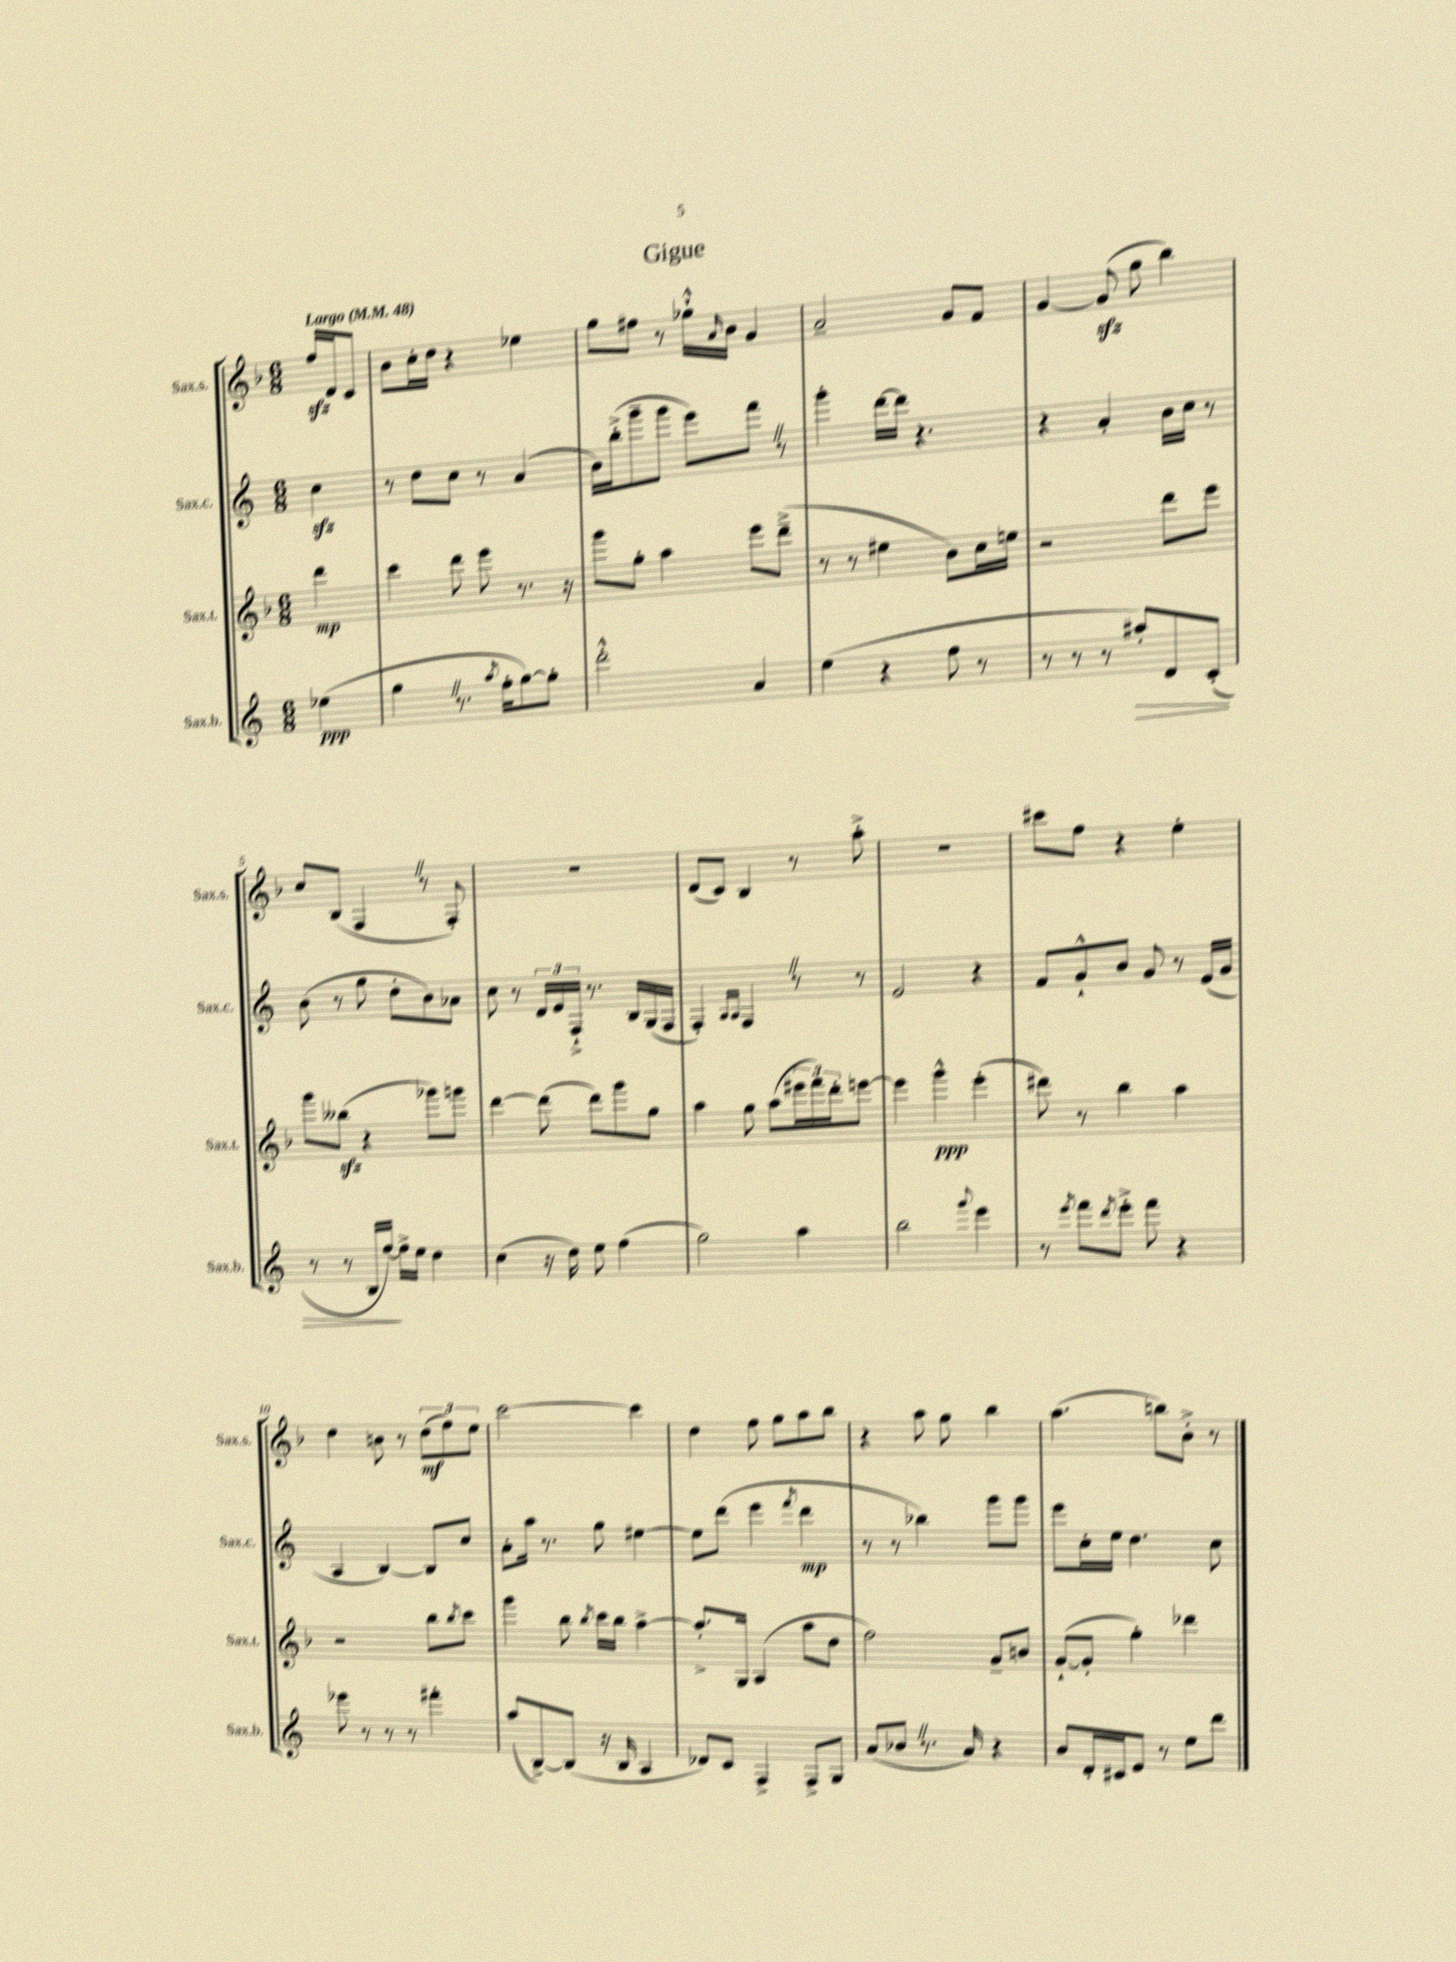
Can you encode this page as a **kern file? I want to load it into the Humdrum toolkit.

**kern	**kern	**kern	**kern
*staff4	*staff3	*staff2	*staff1
*clefG2	*clefG2	*clefG2	*clefG2
*k[]	*k[b-]	*k[]	*k[b-]
*M6/8	*M6/8	*M6/8	*M6/8
*MM48	*MM48	*MM48	*MM48
(4ee-	4ddd	4cc	16ff
.	.	.	16d
.	.	.	8c
=	=	=	=
4gg	4ccc	8r	8b-
.	.	8dd	16cc'
.	.	.	16dd
8.r	8ddd	8cc	4r
.	8eee	8r	.
8qaa	.	.	.
16ff'	.	.	.
[8gg)	8.r	(4a	4ee-
8gg']	.	.	.
.	16r	.	.
=	=	=	=
2ddd'^^	8ggg	16b)	8gg
.	.	(16bb'^	.
.	8gg'	8ggg~	8ff#
.	4aa	8ggg	8r
.	.	8eee)	16gg-`^^
.	.	.	16qqa
.	.	.	16b-
4a	8eee	8fff	4g
.	(8ddd~^	8r	.
=	=	=	=
(4ee	8r	4ggg'	2a~
.	8r	.	.
4r	4ee#	[16ddd	.
.	.	16ddd]	.
.	.	4.r	.
8ff	8b-)	.	8g
8r	16cc	.	8f
.	16ee	.	.
=	=	=	=
8r	2r	4r	[4g
8r	.	.	.
8r	.	4a'	(8g]
8aa#')	.	.	8gg
8d	8ddd	16b	4bb-)
.	.	16cc	.
(8c'	8eee	8r	.
=	=	=	=
8r	8ggg	(8b	8cc
8r	(8bb--	8r	(8B-
16B	4r	8gg	4F
[16ff)	.	.	.
16ff^]	.	8dd'	.
16ee	.	.	.
4dd	8ggg-)	8b)	8r
.	8ggg	8a-	8F')
=	=	=	=
(4cc	[4ddd	8cc	2.r
.	.	8r	.
16r	(8ddd]	24d	.
.	.	24e	.
16dd)	.	.	.
.	.	24F`^	.
8ee	8ddd)	8.r	.
(4ff	8ggg	.	.
.	.	16B	.
.	8gg	(16G	.
.	.	16F	.
=	=	=	=
2gg)	4aa	4F')	(8d
.	.	.	8c)
.	.	16qqA	.
.	.	16qqA	.
.	8gg	4F	4B-
.	(8aa	.	.
4aa	24eee#	8r	8r
.	24fff)	.	.
.	24ddd'	.	.
.	[8eee	8r	8aa'^
=	=	=	=
2bb	4eee]	2e	2.r
.	4ggg^^	.	.
8qqggg	.	.	.
4eee	(4eee'	4r	.
=	=	=	=
8r	8ddd#)	8f	8ccc#
8qeee	.	.	.
8fff	8r	8g`^^	8ff
8qddd	.	.	.
8eee'^	4bb-	8b	4r
8fff	.	8g	.
4r	4aa	8r	4ee'
.	.	(16e	.
.	.	16g	.
=	=	=	=
8eee-	2r	4A	4dd
8r	.	.	.
8r	.	[4B)	8b
8r	.	.	8r
4fff#'	8bb-	8B]	(12dd
.	.	.	12ff)
.	8qbb-	.	.
.	8ccc	8cc	.
.	.	.	12ee
=	=	=	=
(8aa	4ggg	8a'	[2ccc
[8B^)	.	16aa	.
.	.	8.r	.
(8B]	8bb-	.	.
.	8qbb-	.	.
16r	16ccc	8gg	.
16B	16bb-	.	.
4A	[4aa^	[4ee#	4ccc]
=	=	=	=
8d-)	8.aa'^]	8ee#]	4dd
8c	.	(8ddd	.
.	16G	.	.
4F^	(4A	4eee	8ff
.	.	.	8gg
.	.	8qfff	.
8F^	8aa	4ddd	8aa
8G	8dd	.	8bb-
=	=	=	=
(8a	2ff)	8r	4r
8b-	.	8r	.
8.r	.	4bb-)	8aa
.	.	.	8gg
16a)	.	.	.
4r	8g~	8ggg	4bb-
.	8b	8ggg	.
=	=	=	=
8b	([8g`	8eee	(4.aa
16d'	8g']	16cc'	.
16c#	.	16ee	.
8e	4gg')	4.dd	.
8r	.	.	8bb)
8ee	4ddd-	.	8b-'^
8ddd	.	8cc	8r
==	==	==	==
*-	*-	*-	*-
